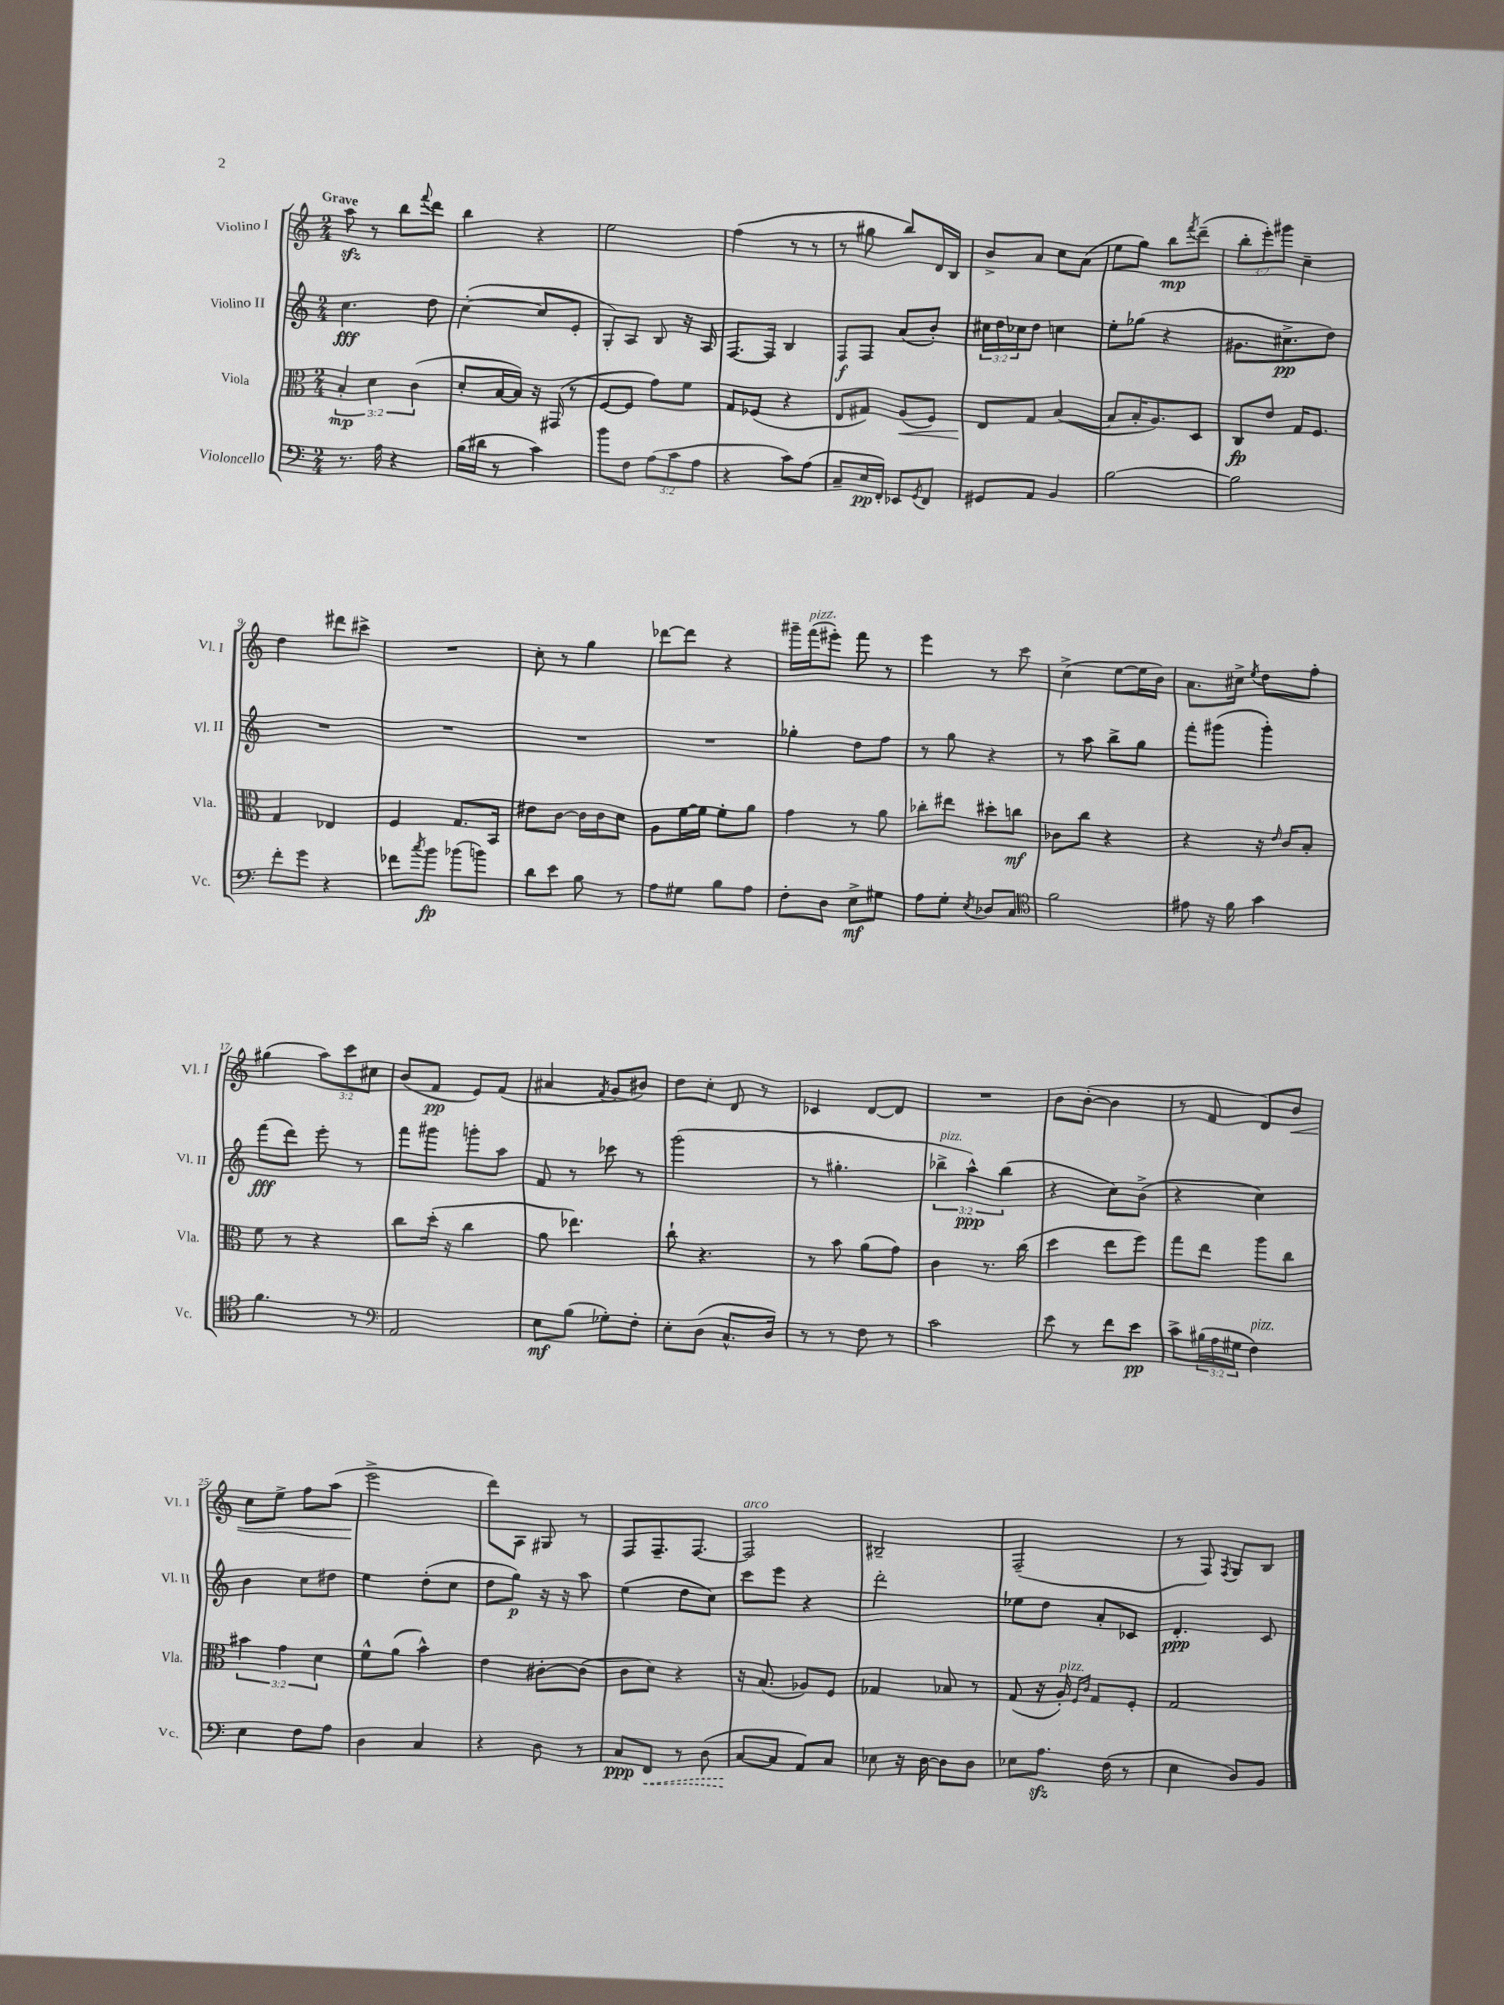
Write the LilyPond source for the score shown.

<<
\new StaffGroup <<
\new Staff = "s0" \with { instrumentName = "Violino I" shortInstrumentName = "Vl. I" } {
    \clef treble \key c \major \numericTimeSignature \time 2/4 \override Staff.TupletNumber.text = #tuplet-number::calc-fraction-text \tempo "Grave"
    a''8\sfz r8 b''8 \appoggiatura { f'''8 } d'''8 |
    b''4 r4 |
    e''2 |
    f''4( r8 r8 |
    r8 gis''8 b''8) d'16 b16 |
    b'8-> a'8 c''8 a'8( |
    e''8 g''8) b''8\mp \acciaccatura { f'''8 } d'''8--( |
    \tuplet 3/2 { b''8-. e'''8-.) gis'''8 } c''4-- |
    d''4 dis'''8 cis'''8-> |
    R2 |
    c''8-. r8 g''4 |
    des'''8~ des'''8 r4 |
    gis'''16-- f'''16^\markup { \italic "pizz." }( eis'''8-.) f'''8 r8 |
    e'''4 r8 c'''8 |
    c''4->( e''8~ e''16 b'16) |
    a'8. cis''16-> \acciaccatura { e''8 } d''8 f''8-. |
    gis''4( \tuplet 3/2 { a''8) c'''8 cis''8 } |
    b'8( f'8\pp e'8) f'8( |
    ais'4 \acciaccatura { f'8 } g'8 bis'8) |
    d''8 c''8-. d'8 r8 |
    ces'4 d'8~ d'8 |
    R2 |
    b'8 b'8~-.( b'4 |
    r8 f'8 d'8) b'8\< |
    c''8 e''8-> f''8 a''8( |
    e'''2->\! |
    d'''8) a8 gis8 r8 |
    f8 f8.-- f8.~ |
    f2^\markup { \italic "arco" } |
    bis2-- |
    f2--( |
    r8 f8) \acciaccatura { f8 } g8 b8 \bar "|." |
}
\new Staff = "s1" \with { instrumentName = "Violino II" shortInstrumentName = "Vl. II" } {
    \clef treble \key c \major \numericTimeSignature \time 2/4 \override Staff.TupletNumber.text = #tuplet-number::calc-fraction-text
    c''4.\fff d''8 |
    c''4~-.( c''8 e'8-. |
    g8-.) a8 b8 r16 a16 |
    f8.~ f16 b4 |
    f8\f f8 a'8( b'8-.) |
    \tuplet 3/2 { cis''16 d''16 ces''16 } d''8 c''4 |
    e''8-. ges''8( r4 |
    gis'8. cis''8.->\pp d''8) |
    R2 |
    R2 |
    R2 |
    R2 |
    ges''4-. d''8 f''8 |
    r8 g''8 r4 |
    r8 a''8 b''8-> g''8 |
    f'''8-. gis'''8( gis'''4-.) |
    f'''8\fff( d'''8) e'''8-. r8 |
    f'''8 gis'''8 g'''8-. a''8 |
    f'8 r8 ces'''8 r8 |
    g'''2( |
    r8 gis''4.-. |
    \tuplet 3/2 { bes''4->^\markup { \italic "pizz." } a''4-^\ppp) bes''4( } |
    r4 c''8) b'8->( |
    r4 c''4) |
    b'4 c''8 dis''8 |
    e''4 d''8-.( c''8 |
    d''8 g''8\p) r16 r16 a''8 |
    e''4( d''8 c''8) |
    c'''8 e'''8 r4 |
    d'''2-. |
    ees''8 d''8 a'8-. ces'8 |
    d'4.-.\ppp c'8 \bar "|." |
}
\new Staff = "s2" \with { instrumentName = "Viola" shortInstrumentName = "Vla." } {
    \clef alto \key c \major \numericTimeSignature \time 2/4 \override Staff.TupletNumber.text = #tuplet-number::calc-fraction-text
    \tuplet 3/2 { b4-.\mp d'4 c'4( } |
    d'8-. b16~ b16) r16 gis,16( r8 |
    f8~ f8 g'8) f'8 |
    g8 fes8( r4 |
    e8 gis8) a8\<( f8) |
    e8\! g8 b4~( |
    b8 b16-. a8.) d8 |
    c8\fp e'8 g16 f8. |
    g4 ees4 |
    f4 g8. b,16 |
    eis'8 c'8~ c'16 c'16 d'8 |
    a8 f'16~ f'16 f'8-. a'8 |
    g'4 r8 a'8 |
    ces''8-. eis''8 dis''8-. c''8\mf |
    ces'8 c''8 r4 |
    r4 r16 \grace { e'16 } c'16 b8-. |
    f'8 r8 r4 |
    c''8 d''16-.( r16 c''4 |
    a'8 ees''4.) |
    c''8-! r4. |
    r8 b'8 a'8( g'8) |
    c'4 r8. c''16( |
    d''4 e''8 f''8) |
    g''8 e''8 a''8 c''8 |
    \tuplet 3/2 { bis'4 g'4 d'4 } |
    f'8-^ a'8( b'4-^) |
    e'4 cis'8~-. cis'8( |
    c'8 d'8) r4 |
    r16 b8.( aes8) f8 |
    ges4 bes8 r8 |
    g8( r16 a16-.^\markup { \italic "pizz." }) \grace { f16 c'16 } g8 f8-. |
    g2 \bar "|." |
}
\new Staff = "s3" \with { instrumentName = "Violoncello" shortInstrumentName = "Vc." } {
    \clef bass \key c \major \numericTimeSignature \time 2/4 \override Staff.TupletNumber.text = #tuplet-number::calc-fraction-text
    r8. a16 r4 |
    b16( dis'16 r8 c'4) |
    b'8 f8 \tuplet 3/2 { a8( c'8 a8 } |
    r4 c'8) a8( |
    c8-- e16\pp f,16-.) ees,8 \acciaccatura { g,8 } f,8 |
    gis,8 a,8 b,4 |
    b2~ |
    b2 |
    f'8-. g'8 r4 |
    fes'8 \acciaccatura { c''8 } b'8\fp bes'8( b'8) |
    d'8 e'8 b8 r8 |
    a8 gis8 b8 a8 |
    f8-. d8 e8->\mf gis8 |
    a8 g8-. \acciaccatura { e8 } des8 c8 |
    \clef tenor f'2 |
    eis'8 r16 f'16 g'4 |
    f'4. r8 |
    \clef bass a,2 |
    e8\mf b8( ges8-.) f8-. |
    e8-. d8( c8.-^ d16) |
    r8 r8 f8 r8 |
    c'2 |
    e'8 r8 f'8 e'8\pp |
    c'8-> \tuplet 3/2 { bis16( a16 gis16 } f4^\markup { \italic "pizz." }) |
    e4 f8 a8 |
    d4 c4 |
    r4 d8 r8 |
    c8\ppp \once \override Hairpin.style = #'dashed-line f,8\< r8 d8( |
    c8~\! c8 a,8) c8 |
    ees8 r16 d16~ d8 d8 |
    ees8 a8.\sfz f16( r8 |
    e4 d8) b,8 \bar "|." |
}
>>
>>
